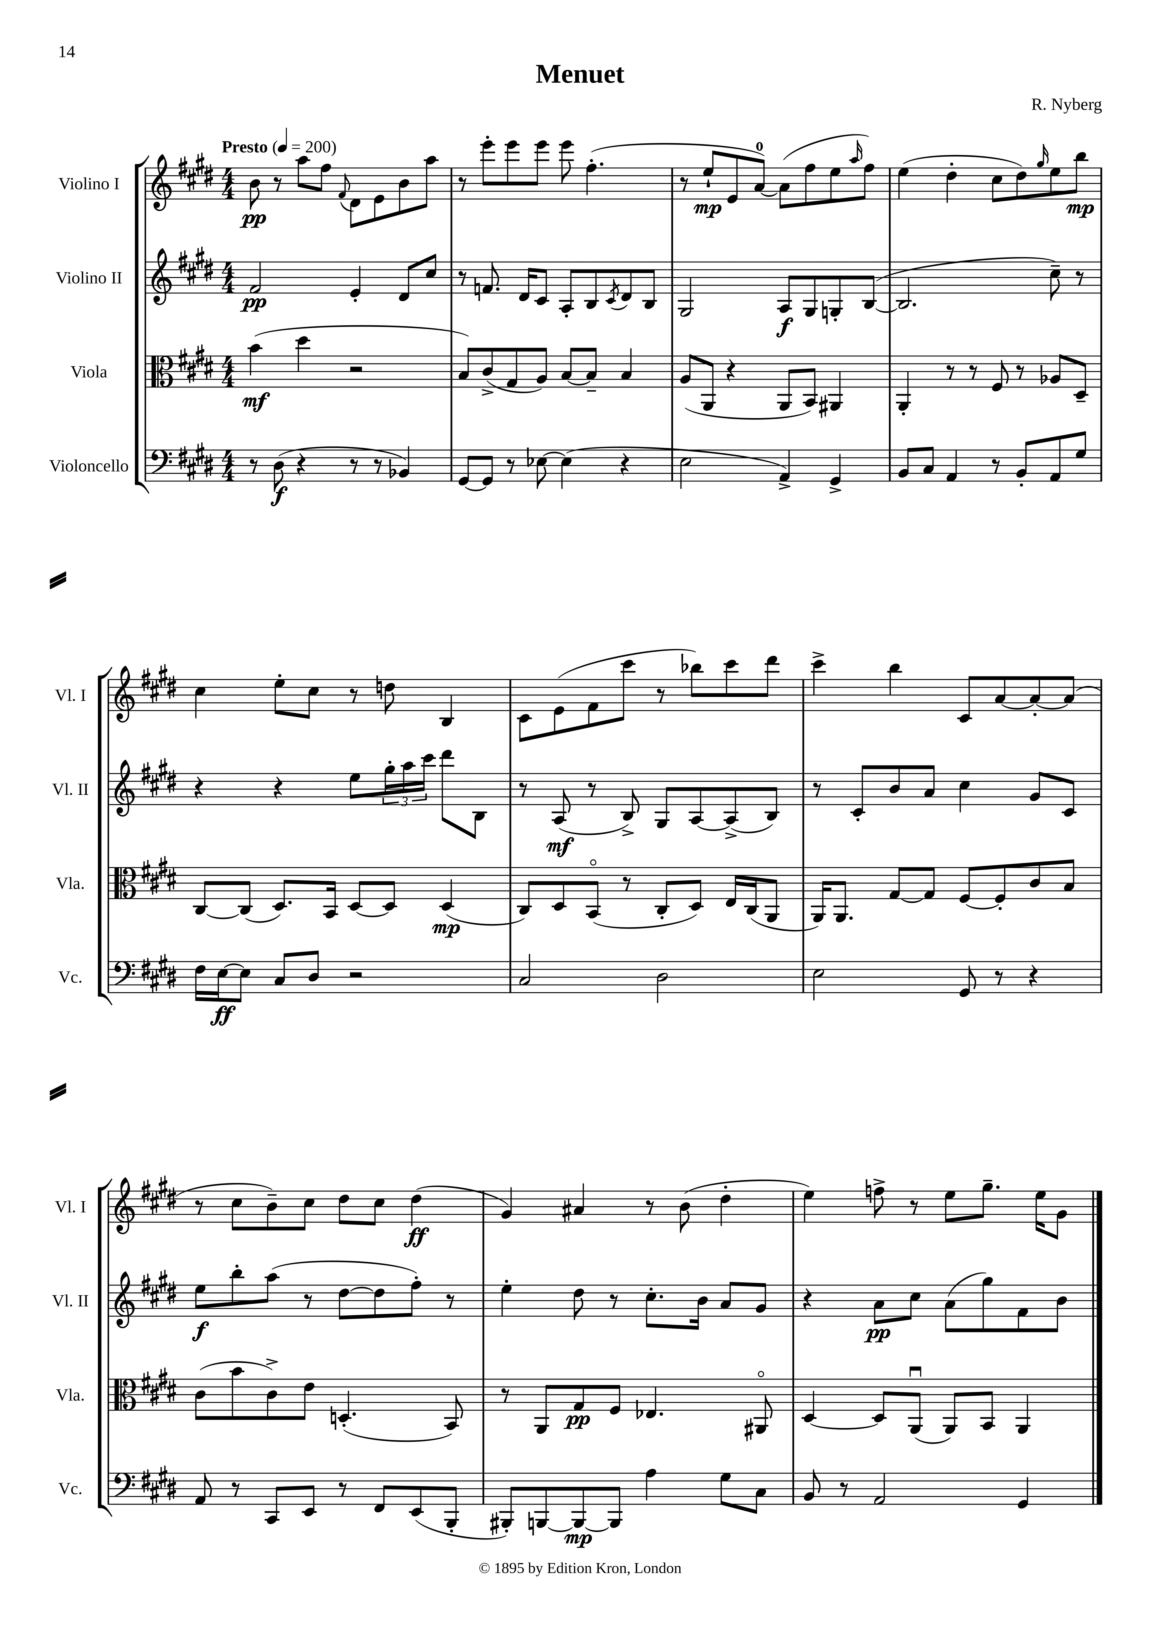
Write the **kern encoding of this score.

**kern	**kern	**kern	**kern
*staff4	*staff3	*staff2	*staff1
*clefF4	*clefC3	*clefG2	*clefG2
*k[f#c#g#d#]	*k[f#c#g#d#]	*k[f#c#g#d#]	*k[f#c#g#d#]
*M4/4	*M4/4	*M4/4	*M4/4
*MM200	*MM200	*MM200	*MM200
8r	(4b\	2f#/	8b\
(8D#\	.	.	8r
4r	4dd#\	.	8aa\L
.	.	.	8ff#\J
.	.	.	8qqf#/
8r	2r	4e'/	8d#\L
8r	.	.	8e\
4BB-/)	.	8d#/L	8b\
.	.	8cc#/J	8aa\J
=	=	=	=
[8GG#/L	8B/L)	8r	8r
8GG#/]J	(8c#^/	8.f/	8eee'\L
8r	8G#/	.	8eee\
.	.	16d#/LK	.
[8E-\	8A/J)	8c#/J	8eee\J
(4E-\]	[8B/L	8A'/L	8eee\
.	8B~/]J	8B/	(4.ff#'\
.	.	8qc#/	.
4r	4B/	8d#/	.
.	.	8B/J	.
=	=	=	=
2E\	(8A/L	2G#/	8r
.	8AA/J	.	8ee`/L
.	4r	.	8e/
.	.	.	[8a/J)
4AA^/)	8AA/L	8A/L	(8a\]L
.	8BB/J)	8G#/	8ff#\
4GG#^/	4AA#/	8G'/	8ee\
.	.	.	16qqaa/
.	.	([8B/J	8ff#\J)
=	=	=	=
8BB/L	4AA'/	2.B/]	(4ee\
8C#/J	.	.	.
4AA/	8r	.	4dd#'\
.	8r	.	.
8r	8F#/	.	8cc#\L
8BB'/L	8r	.	8dd#\)
.	.	.	16qqgg#/
8AA/	8A-/L	8cc#~\)	8ee\
8G#/J	8D#~/J	8r	8bb\J
=	=	=	=
16F#\LL	[8C#/L	4r	4cc#\
[16E\J	.	.	.
8E\]J	(8C#/]J	.	.
8C#/L	8.D#/L)	4r	8ee'\L
8D#/J	.	.	8cc#\J
.	16BB/Jk	.	.
2r	[8D#/L	8ee\L	8r
.	8D#/]J	24gg#'\L	8dd\
.	.	24aa\	.
.	.	24ccc#\JJ	.
.	(4D#/	8ddd#\L	4B/
.	.	8B\J	.
=	=	=	=
2C#/	8C#/L)	8r	8c#\L
.	8D#/	(8A/	(8e\
.	(8BBo/J	8r	8f#\
.	8r	8B^/)	8ccc#\J
2D#\	8C#'/L	8G#/L	8r
.	8D#/J)	[8A/	8bb-\L)
.	16E/LL	(8A^/]	8ccc#\
.	(16C#/J	.	.
.	8AA/J	8B/J)	8ddd#\J
=	=	=	=
2E\	16AA/LK)	8r	4ccc#^\
.	8.AA/J	.	.
.	.	8c#'/L	.
.	[8G#/L	8b/	4bb\
.	8G#/]J	8a/J	.
8GG#/	[8F#/L	4cc#\	8c#/L
8r	8F#'/]	.	[8a/
4r	8c#/	8g#/L	8a'/_
.	8B/J	8c#/J	(8a/]J
=	=	=	=
8AA/	(8c#\L	8ee\L	8r
8r	8b\	8bb'\	8cc#\L
8CC#/L	8c#^\)	(8aa\J	8b~\)
8EE/J	8e\J	8r	8cc#\J
8r	(4.D'/	[8dd#\L	8dd#\L
8FF#/L	.	8dd#\]	8cc#\J
(8EE/	.	8ff#'\J)	(4dd#\
8BBB'/J	8BB/)	8r	.
=	=	=	=
8BBB#'/L)	8r	4ee'\	4g#/)
[8BBB/	8AA/L	.	.
8BBB/_	8G#/	8dd#\	4a#/
8BBB/]J	8F#/J	8r	.
4A\	4.E-/	8.cc#'\L	8r
.	.	.	(8b\
.	.	16b\Jk	.
8G#\L	.	8a/L	4dd#'\
8C#\J	8AA#o/	8g#/J	.
=	=	=	=
8BB/	[4D#/	4r	4ee\)
8r	.	.	.
2AA/	8D#/]L	8a\L	8ff^\
.	(8AAu/J	8cc#\J	8r
.	8AA/L)	(8a\L	8ee\L
.	8BB/J	8gg#\)	8.gg#~\J
4GG#/	4AA/	8f#\	.
.	.	.	16ee\LK
.	.	8b\J	8g#\J
==	==	==	==
*-	*-	*-	*-
